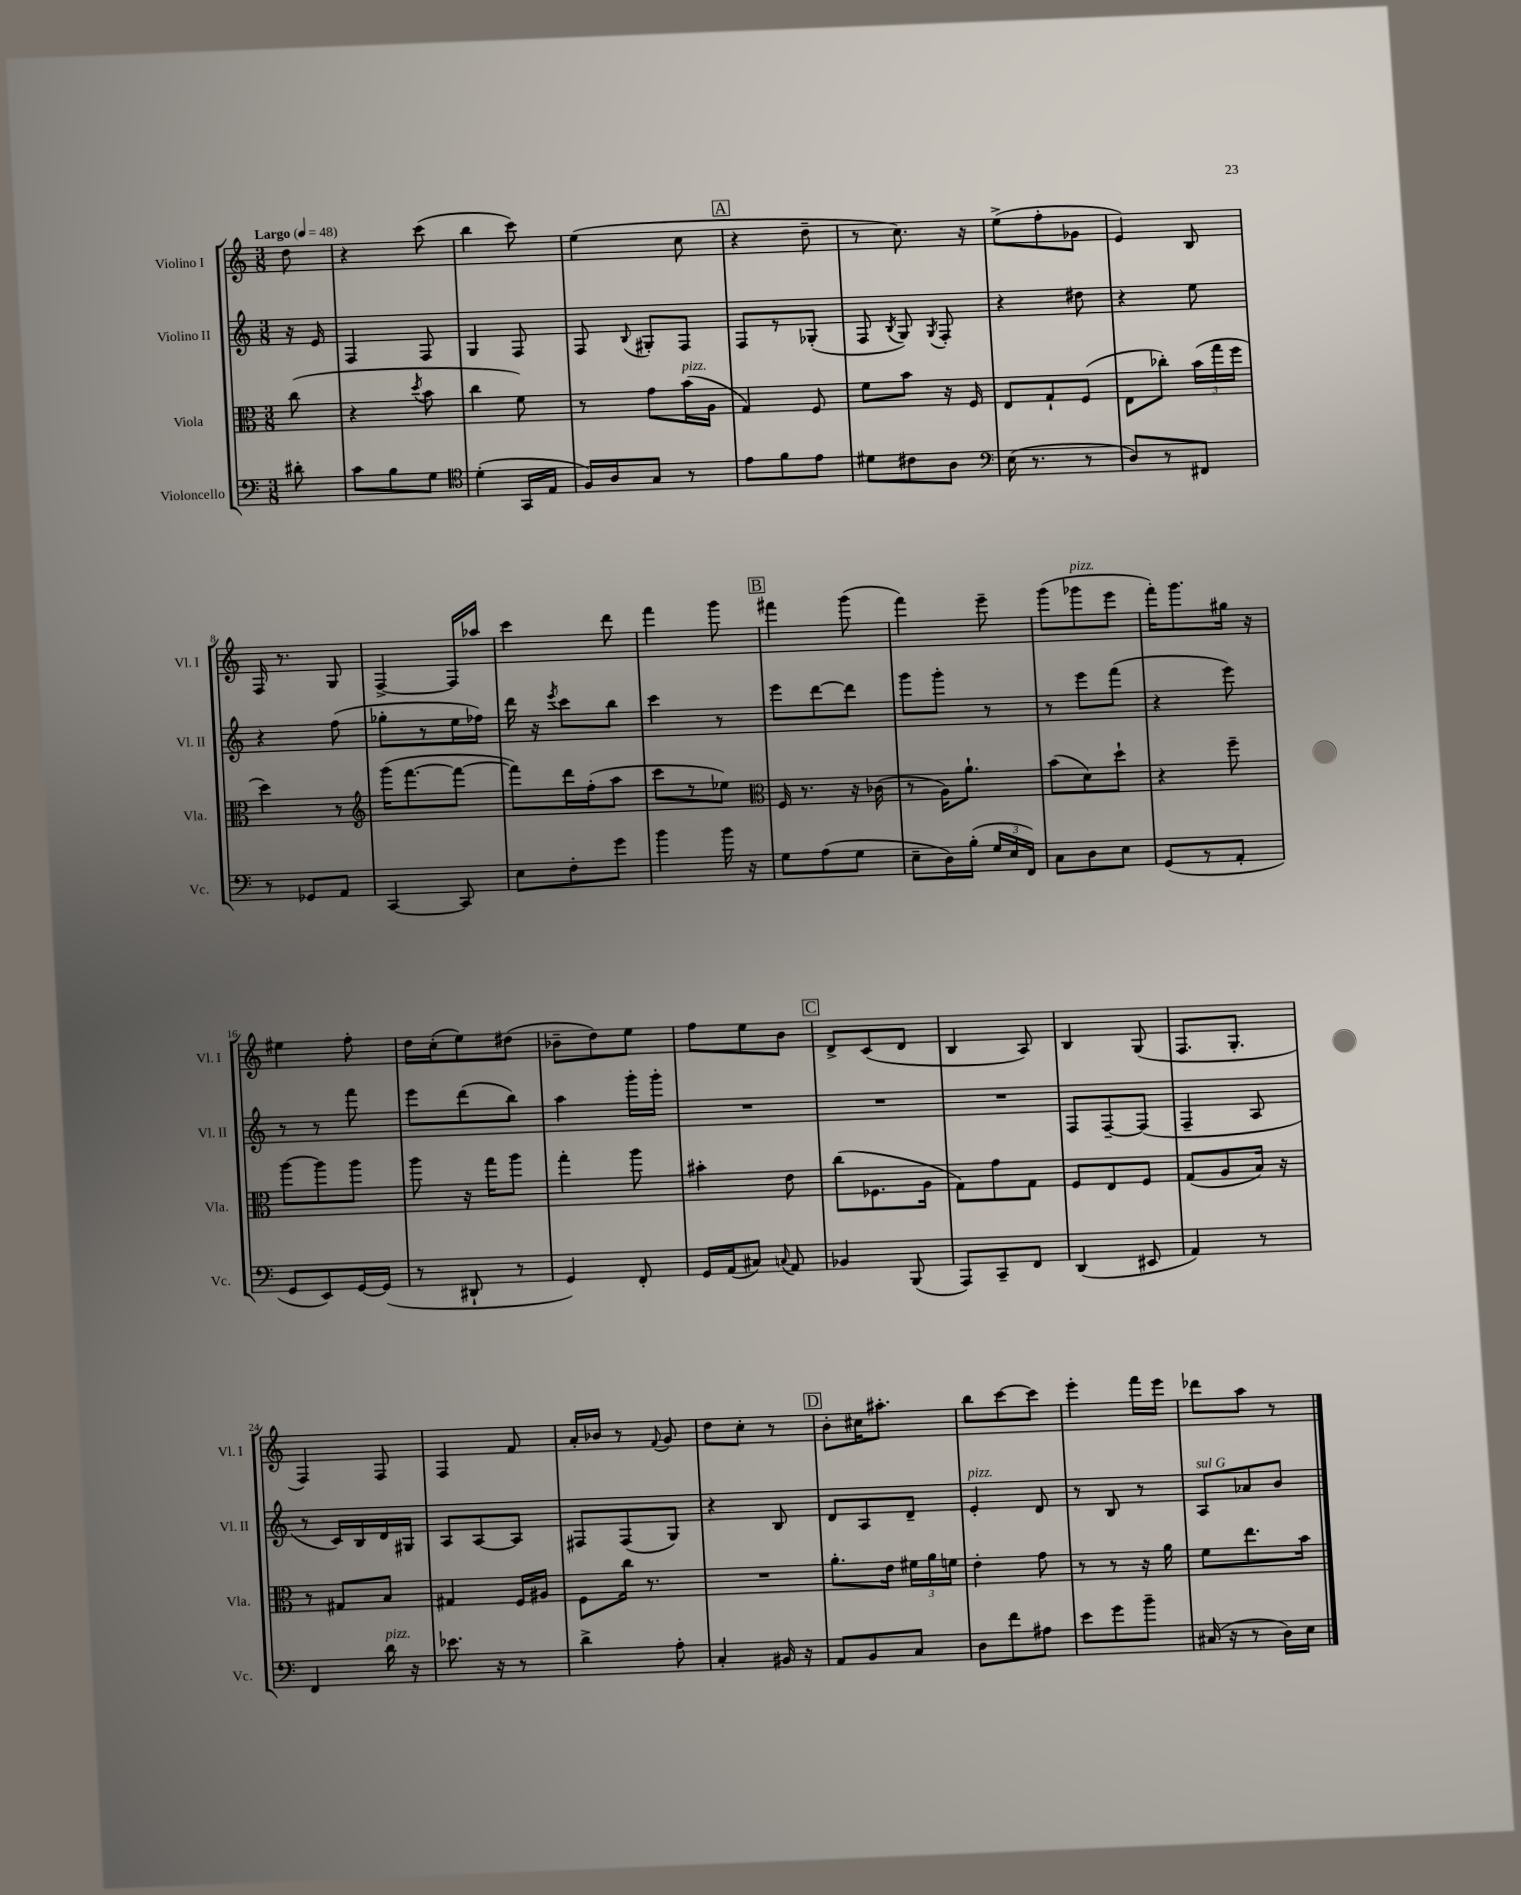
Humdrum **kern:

**kern	**kern	**kern	**kern
*part4	*part3	*part2	*part1
*staff4	*staff3	*staff2	*staff1
*I"Violoncello	*I"Viola	*I"Violino II	*I"Violino I
*I'Vc.	*I'Vla.	*I'Vl. II	*I'Vl. I
*clefF4	*clefC3	*clefG2	*clefG2
*k[]	*k[]	*k[]	*k[]
*M3/8	*M3/8	*M3/8	*M3/8
*MM48	*MM48	*MM48	*MM48
=	=	=	=
!	!	!	!LO:TX:a:B:t=Largo
8d#X'\	(8cc\	16r	8dd\
.	.	16e/	.
=1	=1	=1	=1
8c\L	4r	4F/	4r
8B\	.	.	.
.	8qdd/	.	.
8G\J	8b\	8F/	(8ccc\
=2	=2	=2	=2
*clefC4	*	*	*
(4d'\	4cc\	4G/	4bb\
16GG/LL	8f\)	8F/	8ccc\)
16E/JJ	.	.	.
=3	=3	=3	=3
16F/LL)	8r	8F/	(4ee\
16A/J	.	.	.
.	.	8qqB/	.
8G/J	8g\L	8G#X'/L	.
!	!LO:TX:a:i:t=pizz.	!	!
8r	(16b\L	8F/J	8cc\
.	16A\JJ	.	.
!!LO:REH:place=s1:t=A
=4	=4	=4	=4
8e\L	4G/)	8F/L	4r
8f\	.	8r	.
8e\J	8F/	(8G-X'/J	8dd~\
=5	=5	=5	=5
8d#X\L	8f\L	8F/	8r
.	.	8qB/	.
8c#X\	8b\J	8G/)	8.cc\)
.	.	8qG/	.
8A\J	16r	8F'/	.
.	16F/	.	16r
=6	=6	=6	=6
*clefF4	*	*	*
(16E\	8E/L	4r	(8ee^\L
8.r	.	.	.
.	8G`/	.	8ff'\
8r	(8F/J	8dd#X\	8g-X\J
=7	=7	=7	=7
8D/L)	8E\L	4r	4e/)
8r	8cc-X'\J)	.	.
8FF#X/J	(24b\LL	8ee\	8B/
.	24gg\	.	.
.	24ff\JJ	.	.
!!LO:LB:g=z
=8	=8	=8	=8
8r	4dd\)	4r	16F/
.	.	.	8.r
8GG-X/L	.	.	.
8AA/J	8r	(8ff\	8G/
=9	=9	=9	=9
*	*clefG2	*	*
[4CC/	(16ggg\KL	8gg-X'\L	[4F^/
.	[8.fff\	.	.
.	.	8r	.
8CC/]	8fff\J_	16ee\L	16F/LL]
.	.	16ff-X\JJ)	16aa-X/JJ
=10	=10	=10	=10
8E\L	8fff\L])	16ddd\	4ccc\
.	.	16r	.
.	.	8qeee/	.
8F'\	16ddd\L	8ccc\L	.
.	(16ff'\J	.	.
8g\J	8aa\J	8bb\J	8ddd\
=11	=11	=11	=11
4b\	8ccc\L	4ccc\	4fff\
.	8r	.	.
16b\	8ee-X\J)	8r	8ggg\
16r	.	.	.
!!LO:REH:place=s1:t=B
=12	=12	=12	=12
*	*clefC3	*	*
8G\L	16F/	8eee\L	4fff#X\
.	8.r	.	.
(8A\	.	[8ddd\	.
8G\J	16r	8ddd\J]	(8ggg\
.	(16c-X\	.	.
=13	=13	=13	=13
8E~\L	8r	8ggg\L	4fff\)
16D\L)	16A\KL)	8ggg'\J	.
(16B'\JJ	8.a`\J	.	.
24G/LL	.	8r	8eee~\
24E/	.	.	.
24FF/JJ)	.	.	.
=14	=14	=14	=14
8C\L	(8b\L	8r	(8ggg\L
!	!	!	!LO:TX:a:i:t=pizz.
8D\	8d\)	8eee\L	8ggg-X\
8E\J	8dd`\J	(8fff\J	8eee\J
=15	=15	=15	=15
(8GG/L	4r	4r	16fff'\KL)
.	.	.	8.ggg\
8r	.	.	.
8AA'/J	8ff~\	8eee\)	16gg#X\Jk
.	.	.	16r
!!LO:LB:g=z
=16	=16	=16	=16
8GG/L	[8aa\L	8r	4ee#X\
8EE/)	8aa\]	8r	.
[16GG/L	8aa\J	8fff\	8ff'\
(16GG/JJ]	.	.	.
=17	=17	=17	=17
8r	8aa\	8eee\L	16dd\LL
.	.	.	(16cc'\J
8DD#X`/	16r	(8ddd\	8ee\)
.	16gg\KL	.	.
8r	8aa\J	8bb\J)	(8dd#X\J
=18	=18	=18	=18
4GG/)	4gg'\	4aa\	8b-X~\L
.	.	.	8dd\)
8FF'/	8aa\	16ggg'\LL	8ee\J
.	.	16ggg'\JJ	.
=19	=19	=19	=19
16GG/LL	4b#X'\	4.r	8ff\L
(16AA/J	.	.	.
8C#X/J)	.	.	8ee\
8qqCn/	.	.	.
8AA/	8e\	.	8b\J
!!LO:REH:place=s1:t=C
=20	=20	=20	=20
4BB-X/	(8cc\L	4.r	8d^/L
.	8.F-X\	.	(8c/
(8BBB/	.	.	8d/J
.	16A\Jk	.	.
=21	=21	=21	=21
8AAA/L)	8G\L)	4.r	4B/
8CC~/	8g\	.	.
8FF/J	8G\J	.	8A/)
=22	=22	=22	=22
(4DD/	8F/L	8F/L	4B/
.	8E/	[8F~/	.
8EE#X/	8F/J	(8F/J]	(8G/
=23	=23	=23	=23
4AA/)	(8G/L	4F~/	8.F/L
.	8A/	.	.
.	.	.	8.G'/J
8r	16B/Jk)	8A/	.
.	16r	.	.
!!LO:LB:g=z
=24	=24	=24	=24
4FF/	8r	8r	4F/)
.	8G#X/L	16c/LL)	.
.	.	16B/	.
!LO:TX:a:i:t=pizz.	!	!	!
16d\	8B/J	16d/	8F/
16r	.	16G#X/JJ	.
=25	=25	=25	=25
8.e-X\	4G#X/	8A/L	4F/
.	.	[8A/	.
16r	.	.	.
8r	16F/LL	8A/J]	8f/
.	16A#X/JJ	.	.
=26	=26	=26	=26
4d^\	8F\L	8F#X/L	16a'/LL
.	.	.	16b-X/JJ
.	16cc\Jk	(8F#/	8r
.	8.r	.	.
.	.	.	8qqf/
8A'\	.	8G/J)	8g/
=27	=27	=27	=27
4C'/	4.r	4r	8dd\L
.	.	.	8cc'\J
16BB#X/	.	8B/	8r
16r	.	.	.
!!LO:REH:place=s1:t=D
=28	=28	=28	=28
8AA/L	8.a'\L	8d/L	8b'\L
8BB/	.	8A/	16cc#X\K
.	16e\Jk	.	8.aa#X'\J
8C/J	24f#X\LL	8d~/J	.
.	24a\	.	.
.	24fn\JJ	.	.
=29	=29	=29	=29
!	!	!LO:TX:a:i:t=pizz.	!
8D\L	4e'\	4e'/	8bb\L
8f\	.	.	[8ccc\
8A#X\J	8g\	8d/	8ccc\J]
=30	=30	=30	=30
8e\L	8r	8r	4eee'\
8g\	8r	8B/	.
8b~\J	16r	8r	16fff\LL
.	16a\	.	16eee\JJ
=31	=31	=31	=31
!	!	!LO:TX:a:i:t=sul G	!
(16C#X/	8f\L	8A/L	8ddd-X\L
16r	.	.	.
8r	8.ee\	8a-X/	8aa\J
16D\LL)	.	8b/J	8r
16E\JJ	16b\Jk	.	.
==	==	==	==
*-	*-	*-	*-
